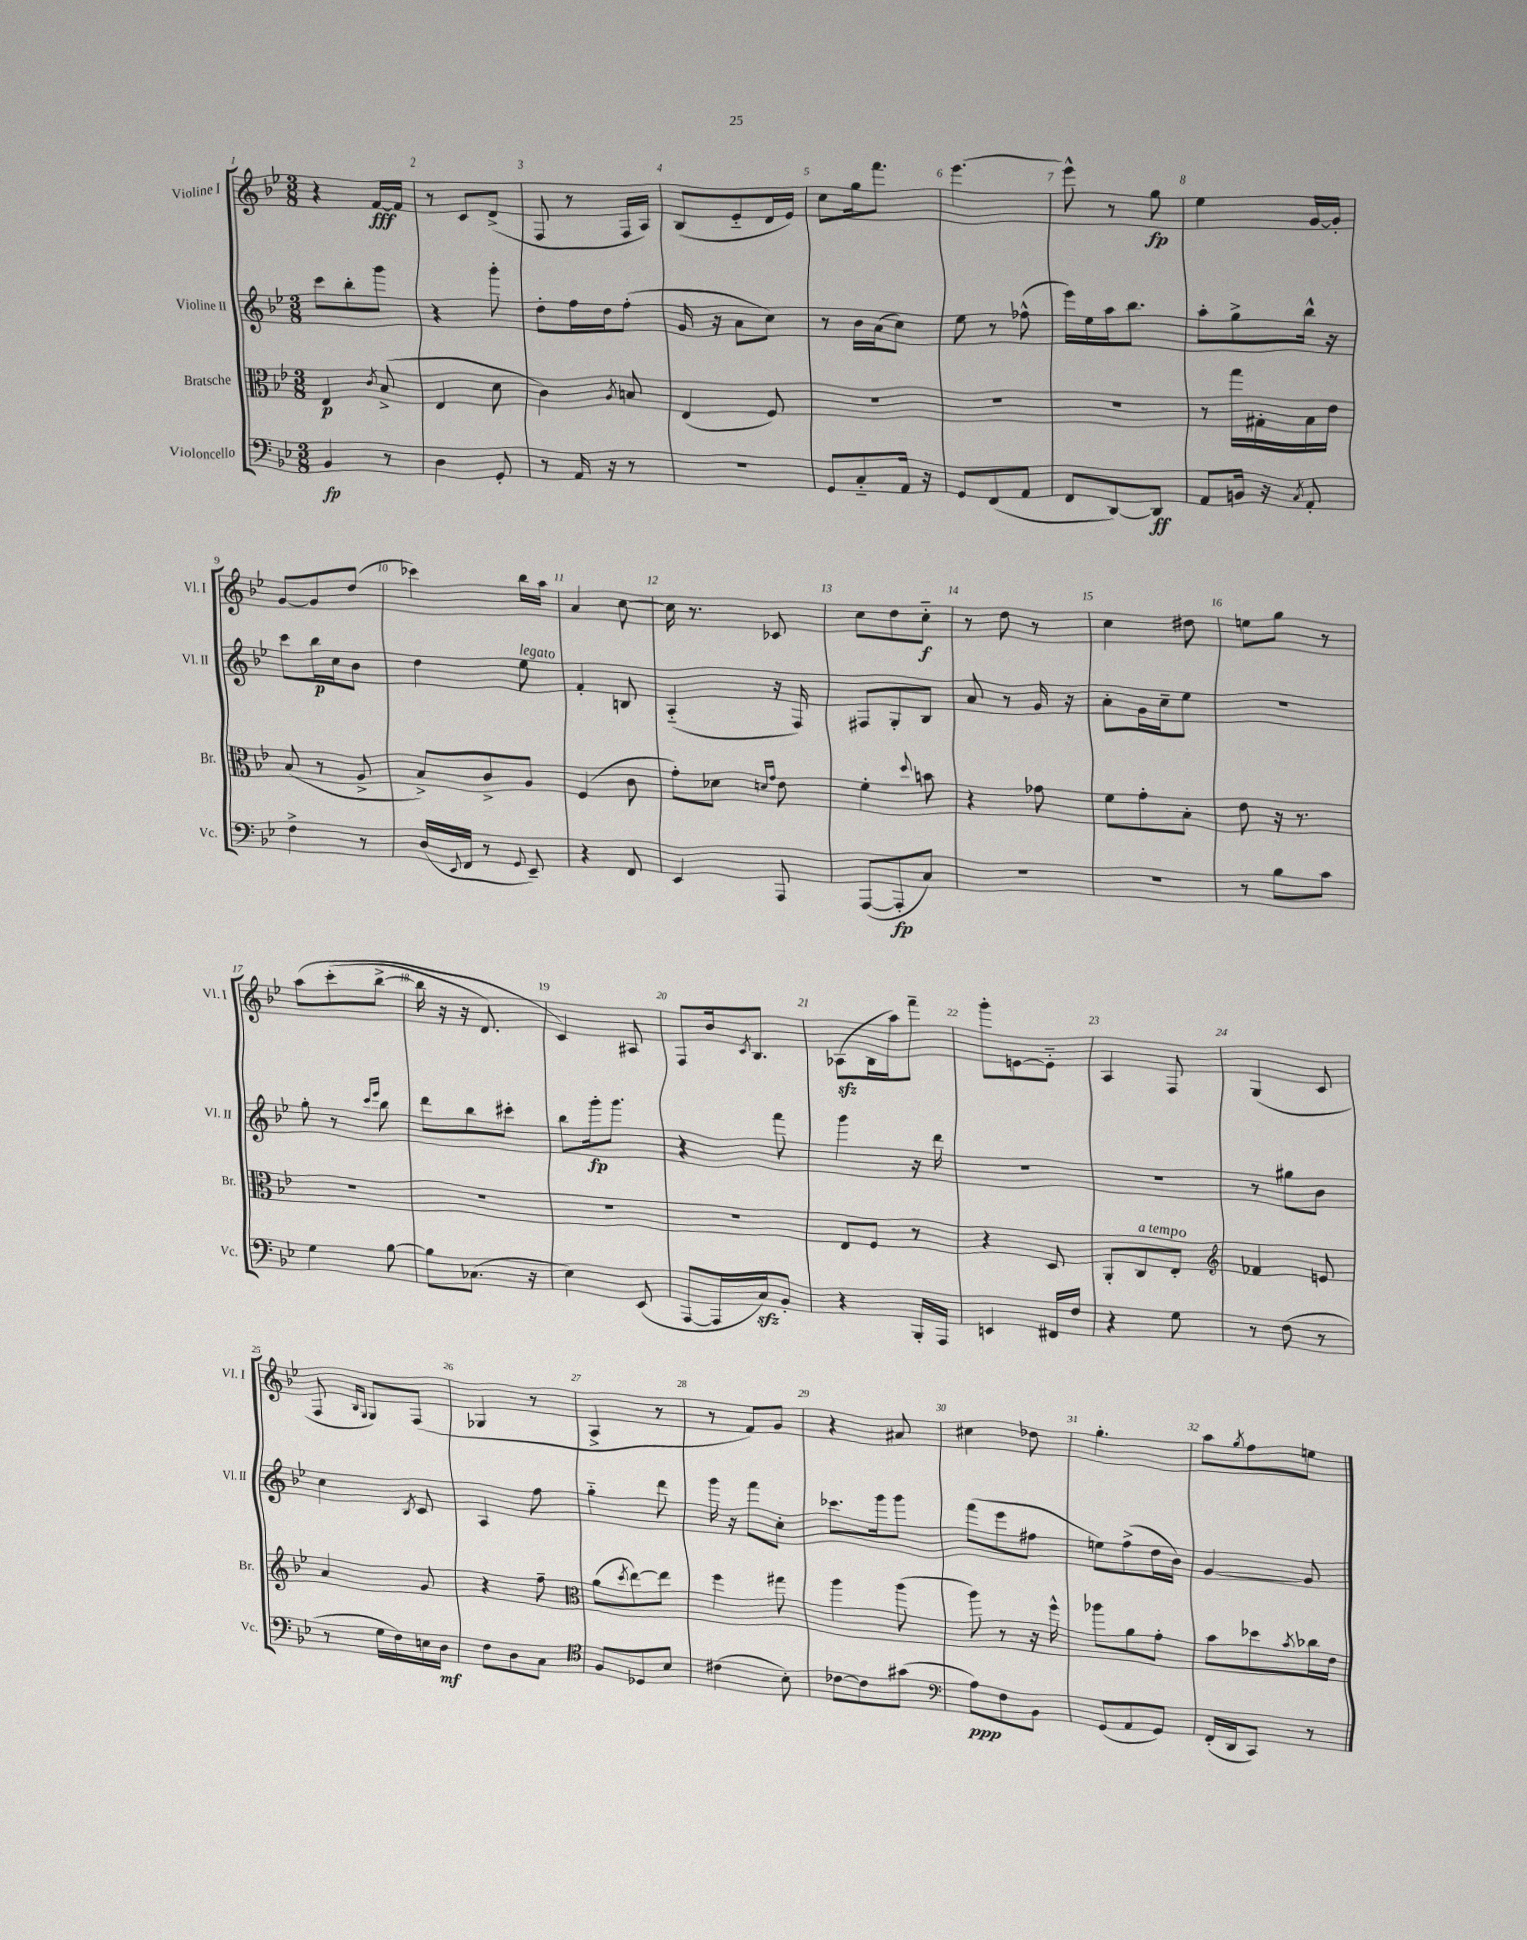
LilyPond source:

<<
\new StaffGroup <<
\new Staff = "s0" \with { instrumentName = "Violine I" shortInstrumentName = "Vl. I" } {
    \clef treble \key bes \major \numericTimeSignature \time 3/8
    r4 f'16~\fff f'16 |
    r8 c'8 d'8->( |
    f8 r8 f16 a16) |
    bes8( ees'8-_ d'16 ees'16) |
    c''8 g''16 f'''8. |
    ees'''4.~ |
    ees'''8-^ r8 g''8\fp |
    ees''4 g'16~ g'16-. |
    g'8~ g'8 d''8( |
    ces'''4) bes''16 a''16 |
    a'4 c''8~ |
    c''16 r8. ces'8 |
    c''8 d''8 c''8-_\f |
    r8 d''8 r8 |
    c''4 dis''8 |
    e''8 g''8 r8 |
    a''8\( c'''8-.( bes''8~-> |
    bes''16 r16 r16 d'8.) |
    c'4\) ais8 |
    f8 bes'16 \acciaccatura { c'8 } bes8. |
    aes8\sfz( bes16 a''16) f'''8-- |
    g'''8-. e'8~ e'8-_ |
    a4 f8 |
    g4( c'8 |
    f8 \grace { bes16 g16 } g8) f8( |
    ges4 r8 |
    a4-> r8 |
    r8 f'8) g'8 |
    r4 ais'8 |
    cis''4 des''8 |
    g''4.-. |
    a''8 \acciaccatura { g''8 } f''8 e''8 \bar "|." |
}
\new Staff = "s1" \with { instrumentName = "Violine II" shortInstrumentName = "Vl. II" } {
    \clef treble \key bes \major \numericTimeSignature \time 3/8
    c'''8 bes''8-. g'''8 |
    r4 g'''8-. |
    d''8-. f''16 d''16 f''8-.( |
    g'16 r16 a'8 c''8) |
    r8 bes'16 a'16( c''8) |
    ees''8 r8 fes''8-^( |
    ees'''16) ees''16 a''16 bes''8. |
    a''8-. g''8-> bes''16-^ r16 |
    c'''8 bes''16\p c''16 bes'8 |
    d''4 ees''8^\markup { \italic "legato" } |
    f'4-. b8 |
    a4-_( r16 f16) |
    fis8 g8-. bes8 |
    a'8 r8 g'16 r16 |
    a'8-. g'16 c''16-- ees''8 |
    R4. |
    g''8-. r8 \grace { c'''16 ees'''16 } bes''8 |
    d'''8 bes''8 cis'''8-. |
    bes''8 g'''16-.\fp g'''8. |
    r4 f'''8 |
    g'''4 r16 d'''16 |
    R4. |
    R4. |
    r8 gis''8 bes'8 |
    c''4 \acciaccatura { bes8 } c'8 |
    a4 f''8 |
    g''4-_ d'''8 |
    g'''16 r16 f'''8 c''8-. |
    ces'''8. g'''16 g'''8 |
    f'''8( ees'''8 fis''8 |
    e''8) f''8->( d''16 bes'16) |
    g'4~ g'8 \bar "|." |
}
\new Staff = "s2" \with { instrumentName = "Bratsche" shortInstrumentName = "Br." } {
    \clef alto \key bes \major \numericTimeSignature \time 3/8
    ees4\p \acciaccatura { c'8 } bes8->( |
    ees4 d'8 |
    c'4) \acciaccatura { a8 } b8 |
    ees4( f8) |
    R4. |
    R4. |
    R4. |
    r8 g''16 gis16-. bes16 ees'16 |
    bes8( r8 a8-> |
    bes8->) c'8-> a8 |
    f4( c'8 |
    g'8-.) des'8 \grace { d'16 g'16 } ees'8 |
    f'4-. \appoggiatura { d''8 } b'8 |
    r4 ges'8 |
    f'8 g'8-. bes8-. |
    ees'8 r16 r8. |
    R4. |
    R4. |
    R4. |
    R4. |
    ees8 f8 r8 |
    r4 d8 |
    a,8-. c8^\markup { \italic "a tempo" } ees8-. |
    \clef treble fes'4 e'8 |
    a'4 g'8 |
    r4 f''8-- |
    \clef alto a'8( \acciaccatura { d''8 } ees''8~) ees''8 |
    f''4 gis''8 |
    a''4 a''8( |
    a''8) r8 r16 f''16-^ |
    aes''8 a'8 g'8-. |
    bes'8 des''8 \acciaccatura { bes'8 } ces''16 ees'16 \bar "|." |
}
\new Staff = "s3" \with { instrumentName = "Violoncello" shortInstrumentName = "Vc." } {
    \clef bass \key bes \major \numericTimeSignature \time 3/8
    bes,4\fp r8 |
    d4 g,8-. |
    r8 a,16 r16 r8 |
    R4. |
    g,8 c8-_ a,16 r16 |
    g,8 f,8( a,8 |
    f,8 d,8~) d,8\ff |
    a,8 b,16 r16 \acciaccatura { c8 } a,8-. |
    f4-> r8 |
    d16( \appoggiatura { ees,8 } f,16 r8 \appoggiatura { g,8 } ees,8--) |
    r4 f,8 |
    ees,4 a,,8 |
    a,,8~( a,,8-.\fp c8) |
    R4. |
    R4. |
    r8 bes8 c'8 |
    g4 bes8~ |
    bes8 ces8.( r16 |
    ees4) ees,8( |
    a,,8~ a,,16 c16\sfz) bes,8-. |
    r4 bes,,16-. a,,16 |
    e,4 fis,16 f16 |
    r4 g8 |
    r8 f8( r8 |
    r8 g16 f16) e16 d16\mf |
    f8 d8 c8 |
    \clef tenor f8 des8 bes8 |
    cis'4( bes8-.) |
    ces'8~ ces'8 gis'8( |
    \clef bass a8\ppp) f8 bes,8 |
    g,8( a,8 g,8) |
    f,16-.( d,16 c,8) r8 \bar "|." |
}
>>
>>
\layout { \context { \Score \override BarNumber.break-visibility = ##(#f #t #t) barNumberVisibility = #all-bar-numbers-visible } }
